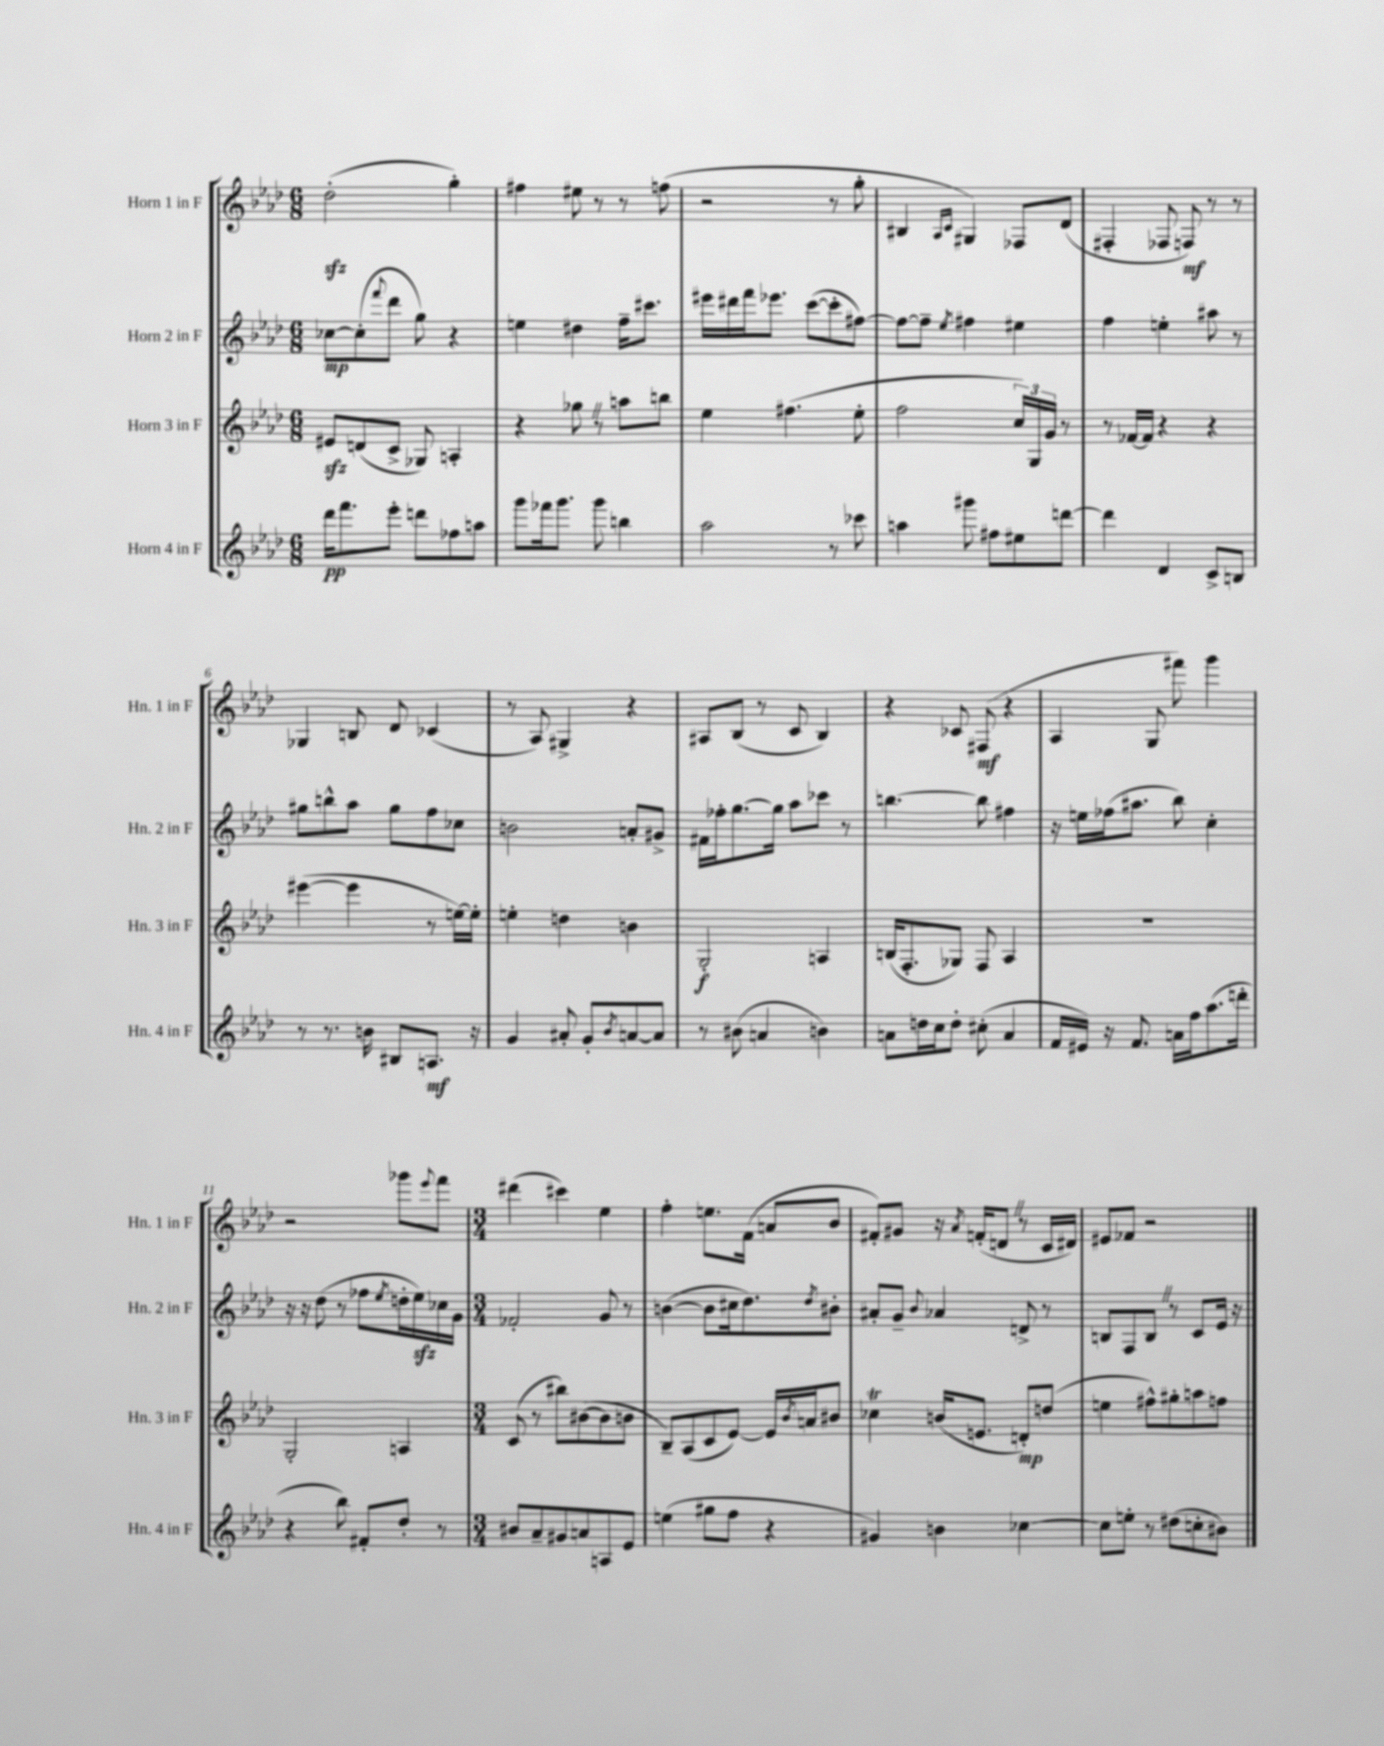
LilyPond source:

<<
\new StaffGroup <<
\new Staff = "s0" \with { instrumentName = "Horn 1 in F" shortInstrumentName = "Hn. 1 in F" } {
    \clef treble \key aes \major \numericTimeSignature \time 6/8
    des''2-.\sfz( g''4-.) |
    fis''4 eis''8 r8 r8 f''8( |
    r2 r8 g''8-. |
    bis4 \grace { aes16 c'16 } gis4) fes8 des'8( |
    fis4-. fes8 f8\mf) r8 r8 |
    ges4 b8 des'8 ces'4( |
    r8 aes8) gis4-> r4 |
    ais8 bes8( r8 c'8 bes4) |
    r4 ces'8 fis8\mf( r4 |
    aes4 g8 fis'''8) g'''4 |
    r2 ges'''8 \appoggiatura { ees'''8 } f'''8 |
    \numericTimeSignature \time 3/4 dis'''4( cis'''4) ees''4 |
    f''4-. e''8. f'16( a'8 bes'8 |
    fis'8-.) gis'8 r16 \acciaccatura { aes'8 } f'16-.( d'8 \once \override BreathingSign.text = \markup { \musicglyph "scripts.caesura.straight" } \breathe r8 c'16 dis'16) |
    eis'8 fes'8 r2 \bar "|." |
}
\new Staff = "s1" \with { instrumentName = "Horn 2 in F" shortInstrumentName = "Hn. 2 in F" } {
    \clef treble \key aes \major \numericTimeSignature \time 6/8
    ces''8~\mp ces''8-.( \appoggiatura { f'''8 } des'''8 g''8) r4 |
    e''4 dis''4 f''16-- cis'''8. |
    eis'''16 dis'''16 f'''16 ees'''8. c'''8~( c'''8-. fis''8~) |
    fis''8~ fis''8-- \acciaccatura { ees''8 } fis''4 eis''4 |
    f''4 e''4-. ais''8 r8 |
    gis''8 b''8-^ aes''8 gis''8 f''8 ces''8 |
    b'2 a'8-. gis'8-> |
    fis'16 fes''16-. g''8.~ g''16 aes''8 ces'''8 r8 |
    b''4.~ b''8 fis''4 |
    r16 e''16 fes''16( ais''8. bes''8) c''4-. |
    r16 r16 des''8( r8 fes''8 \acciaccatura { ees''8 } d''16-. ees''16\sfz) ces''16 g'16 |
    \numericTimeSignature \time 3/4 fes'2-. g'8 r8 |
    b'4~( b'8 cis''16 des''8.) \acciaccatura { des''8 } bis'8-. |
    ais'8-. g'8-- \appoggiatura { bes'8 } aes'4 d'8-> r8 |
    b8 f8 b8 \once \override BreathingSign.text = \markup { \musicglyph "scripts.caesura.straight" } \breathe r8 c'8 ees'16 r16 \bar "|." |
}
\new Staff = "s2" \with { instrumentName = "Horn 3 in F" shortInstrumentName = "Hn. 3 in F" } {
    \clef treble \key aes \major \numericTimeSignature \time 6/8
    eis'8\sfz d'8( c'8-> ges8) a4-. |
    r4 ges''8 \once \override BreathingSign.text = \markup { \musicglyph "scripts.caesura.straight" } \breathe r8 a''8 b''8 |
    ees''4 fis''4.( ees''8-. |
    f''2 \tuplet 3/2 { c''16) g16 g'16 } r8 |
    r8 fes'16~ fes'16 r4 r4 |
    eis'''4~( eis'''4 r8 e''16~) e''16-. |
    e''4-. d''4 b'4 |
    g2-.\f a4 |
    b16( f8.-. ges8) f8 aes4 |
    R2. |
    g2-. a4 |
    \numericTimeSignature \time 3/4 c'8( r8 bis''8) bis'8~( bis'8 b'8 |
    bes8--) aes8( c'8 ees'8~) ees'16 \acciaccatura { bes'8 } a'16 bis'8 |
    ces''4\trill b'16( e'8. d'8-.\mp) d''8( |
    e''4 fis''8-^) gis''8-. a''8 f''8 \bar "|." |
}
\new Staff = "s3" \with { instrumentName = "Horn 4 in F" shortInstrumentName = "Hn. 4 in F" } {
    \clef treble \key aes \major \numericTimeSignature \time 6/8
    des'''16\pp f'''8. ees'''8-. d'''8 fes''8 a''8 |
    g'''8 fes'''16 g'''8. g'''8 b''4 |
    aes''2 r8 ces'''8 |
    a''4 gis'''8 fis''8 eis''8 d'''8~ |
    d'''4 des'4 c'8-> b8 |
    r8 r8. b'16 bis8 a8.\mf r16 |
    g'4 ais'8-. g'8-. \acciaccatura { bes'8 } a'8~ a'8 |
    r8 bis'8( a'4 b'4) |
    a'8 d''16 c''16 d''8-. cis''8-.( a'4 |
    f'16 eis'16) r16 f'8. a'16 f''16 aes''8.( d'''16-. |
    r4 bes''8) fis'8-. des''8-. r8 |
    \numericTimeSignature \time 3/4 bis'8 aes'8-- gis'8 a'8 a8 ees'8 |
    e''4( gis''8 f''8 r4 |
    gis'4) b'4 ces''4~ |
    ces''8 e''8-. r8 dis''8( c''8-. bis'8) \bar "|." |
}
>>
>>
